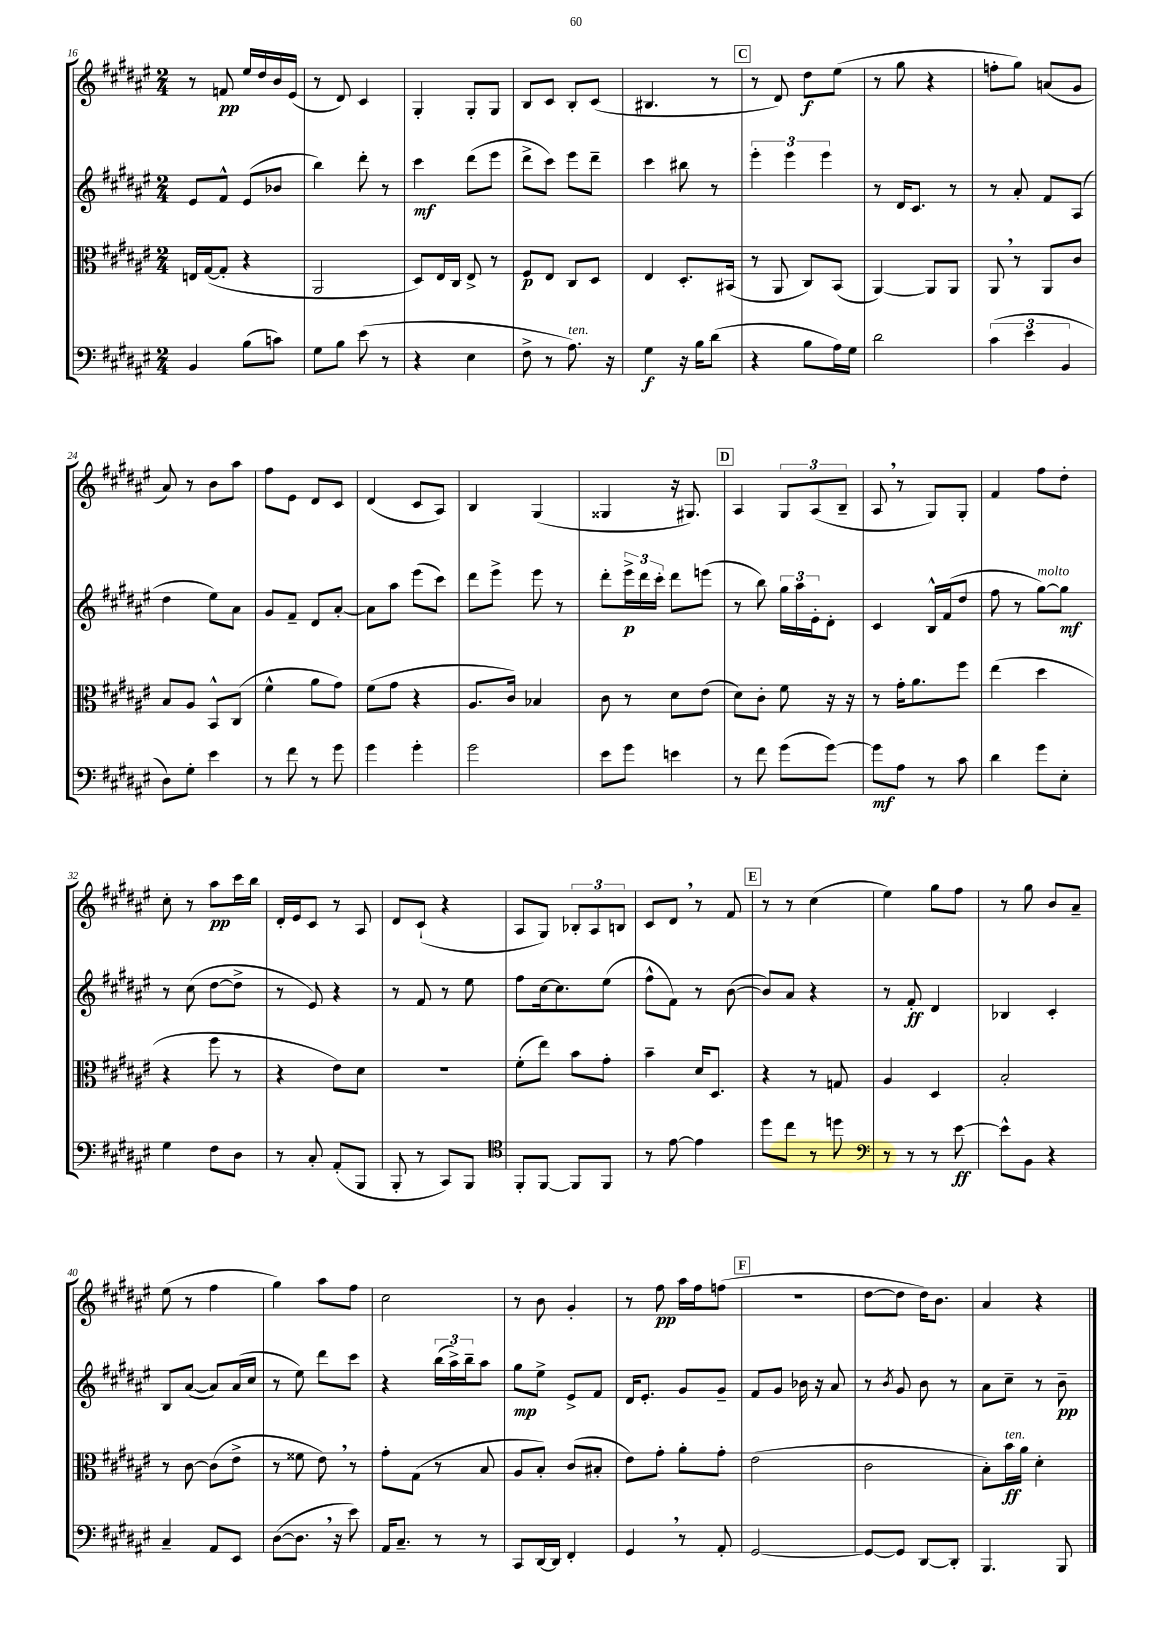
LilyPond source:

<<
\new StaffGroup <<
\new Staff = "s0" {
    \clef treble \key fis \major \numericTimeSignature \time 2/4
    r8 f'8\pp eis''16 dis''16 b'16 eis'16( |
    r8 dis'8) cis'4 |
    gis4-. gis8-. gis8 |
    b8 cis'8 b8-. cis'8( |
    bis4. r8 |
    \mark \markup { \box "C" } r8 dis'8) dis''8\f eis''8( |
    r8 gis''8 r4 |
    f''8-. gis''8) a'8( gis'8 |
    ais'8) r8 b'8 ais''8 |
    fis''8 eis'8 dis'8 cis'8 |
    dis'4( cis'8 ais8) |
    b4 gis4( |
    gisis4 r16 gis8.) |
    \mark \markup { \box "D" } ais4 \tuplet 3/2 { gis8 ais8( b8-- } |
    ais8 \breathe r8 gis8) gis8-. |
    fis'4 fis''8 dis''8-. |
    cis''8-. r8 ais''8\pp cis'''16 b''16 |
    dis'16-. eis'16 cis'8 r8 ais8 |
    dis'8 cis'8-!( r4 |
    ais8 gis8) \tuplet 3/2 { bes8-. ais8 b8 } |
    cis'8 dis'8 \breathe r8 fis'8 |
    \mark \markup { \box "E" } r8 r8 cis''4( |
    eis''4) gis''8 fis''8 |
    r8 gis''8 b'8 ais'8-- |
    eis''8( r8 fis''4 |
    gis''4) ais''8 fis''8 |
    cis''2 |
    r8 b'8 gis'4-. |
    r8 fis''8\pp ais''16 fis''16 f''8( |
    \mark \markup { \box "F" } R2 |
    dis''8~ dis''8 dis''16) b'8. |
    ais'4 r4 \bar "|." |
}
\new Staff = "s1" {
    \clef treble \key fis \major \numericTimeSignature \time 2/4
    eis'8 fis'8-^ eis'8( bes'8 |
    b''4) dis'''8-. r8 |
    cis'''4\mf dis'''8( eis'''8 |
    dis'''8-> cis'''8) eis'''8 dis'''8-- |
    cis'''4 bis''8 r8 |
    \mark \markup { \box "C" } \tuplet 3/2 { eis'''4-. eis'''4 eis'''4 } |
    r8 dis'16 cis'8. r8 |
    r8 ais'8-. fis'8 ais8( |
    dis''4 eis''8) ais'8 |
    gis'8 fis'8-- dis'8 ais'8~-. |
    ais'8 ais''8 eis'''8( cis'''8) |
    dis'''8 eis'''8-> eis'''8 r8 |
    dis'''8-. \tuplet 3/2 { eis'''16->\p dis'''16 cis'''16-. } dis'''8 e'''8( |
    \mark \markup { \box "D" } r8 b''8) \tuplet 3/2 { gis''16 ais''16 eis'16-. } dis'8-. |
    cis'4 b16-^ fis'16( dis''8 |
    fis''8 r8 gis''8~^\markup { \italic "molto" }) gis''8\mf |
    r8 cis''8( dis''8~ dis''8-> |
    r8 eis'8) r4 |
    r8 fis'8 r8 eis''8 |
    fis''8 cis''16~ cis''8. eis''8( |
    fis''8-^ fis'8) r8 b'8~( |
    \mark \markup { \box "E" } b'8) ais'8 r4 |
    r8 fis'8-.\ff dis'4 |
    bes4 cis'4-. |
    b8 ais'8~( ais'8) ais'16( cis''16 |
    r8 eis''8) dis'''8 cis'''8 |
    r4 \tuplet 3/2 { b''16( ais''16->) b''16-- } ais''8 |
    gis''8\mp eis''8-> eis'8-> fis'8 |
    dis'16 eis'8.-. gis'8 gis'8-- |
    \mark \markup { \box "F" } fis'8 gis'8 bes'16 r16 ais'8 |
    r8 \acciaccatura { b'8 } gis'8 b'8 r8 |
    ais'8 cis''8-- r8 b'8--\pp \bar "|." |
}
\new Staff = "s2" {
    \clef alto \key fis \major \numericTimeSignature \time 2/4
    e16 gis16~( gis8-. r4 |
    ais,2 |
    dis8) eis16 cis16 eis8-> r8 |
    fis8\p eis8 cis8 dis8 |
    eis4 dis8.-. bis,16( |
    \mark \markup { \box "C" } r8 ais,8 cis8) b,8( |
    ais,4~) ais,8 ais,8 |
    ais,8 \breathe r8 ais,8 cis'8 |
    b8 ais8 b,8-^ cis8( |
    fis'4-^ ais'8 gis'8) |
    fis'8( gis'8 r4 |
    ais8. cis'16) bes4 |
    cis'8 r8 dis'8 eis'8( |
    \mark \markup { \box "D" } dis'8) cis'8-. fis'8 r16 r16 |
    r8 gis'16-. ais'8. fis''8 |
    eis''4( dis''4 |
    r4 fis''8 r8 |
    r4 eis'8) dis'8 |
    R2 |
    fis'8-.( eis''8) b'8 gis'8-. |
    b'4-- dis'16 dis8. |
    \mark \markup { \box "E" } r4 r8 g8 |
    ais4 dis4 |
    b2-. |
    r8 cis'8~ cis'8( eis'8-> |
    r8 fisis'8 eis'8) \breathe r8 |
    gis'8-. gis8( r8 b8 |
    ais8 b8-.) cis'8( bis8-. |
    eis'8) gis'8-. ais'8-. gis'8-. |
    \mark \markup { \box "F" } eis'2( |
    cis'2 |
    b8-.) b'16\ff^\markup { \italic "ten." } ais'16 dis'4-. \bar "|." |
}
\new Staff = "s3" {
    \clef bass \key fis \major \numericTimeSignature \time 2/4
    b,4 b8( c'8) |
    gis8 b8 eis'8( r8 |
    r4 eis4 |
    fis8-> r8 ais8.^\markup { \italic "ten." }) r16 |
    gis4\f r16 b16 dis'8( |
    \mark \markup { \box "C" } r4 b8 ais16) gis16 |
    dis'2 |
    \tuplet 3/2 { cis'4( eis'4 b,4 } |
    dis8) gis8-. eis'4 |
    r8 fis'8 r8 gis'8 |
    gis'4 gis'4-. |
    gis'2 |
    eis'8 gis'8 e'4 |
    \mark \markup { \box "D" } r8 fis'8 gis'8( gis'8~) |
    gis'8\mf ais8 r8 cis'8 |
    dis'4 gis'8 eis8-. |
    gis4 fis8 dis8 |
    r8 cis8-. ais,8-.( b,,8 |
    b,,8-. r8 cis,8) b,,8 |
    \clef tenor fis,8-. fis,8~ fis,8 fis,8 |
    r8 eis'8~ eis'4 |
    \mark \markup { \box "E" } dis''8 cis''8 r8 d''8 |
    \clef bass r8 r8 r8 eis'8~\ff |
    eis'8-^ b,8 r4 |
    cis4-- ais,8 eis,8 |
    dis8~( dis8. \breathe r16 eis'8) |
    ais,16 cis8.-- r8 r8 |
    cis,8 dis,16~ dis,16 fis,4-. |
    gis,4 \breathe r8 ais,8-. |
    \mark \markup { \box "F" } gis,2~ |
    gis,8~ gis,8 dis,8~ dis,8-. |
    b,,4. b,,8 \bar "|." |
}
>>
>>
\layout { \context { \Score currentBarNumber = #16 } }
